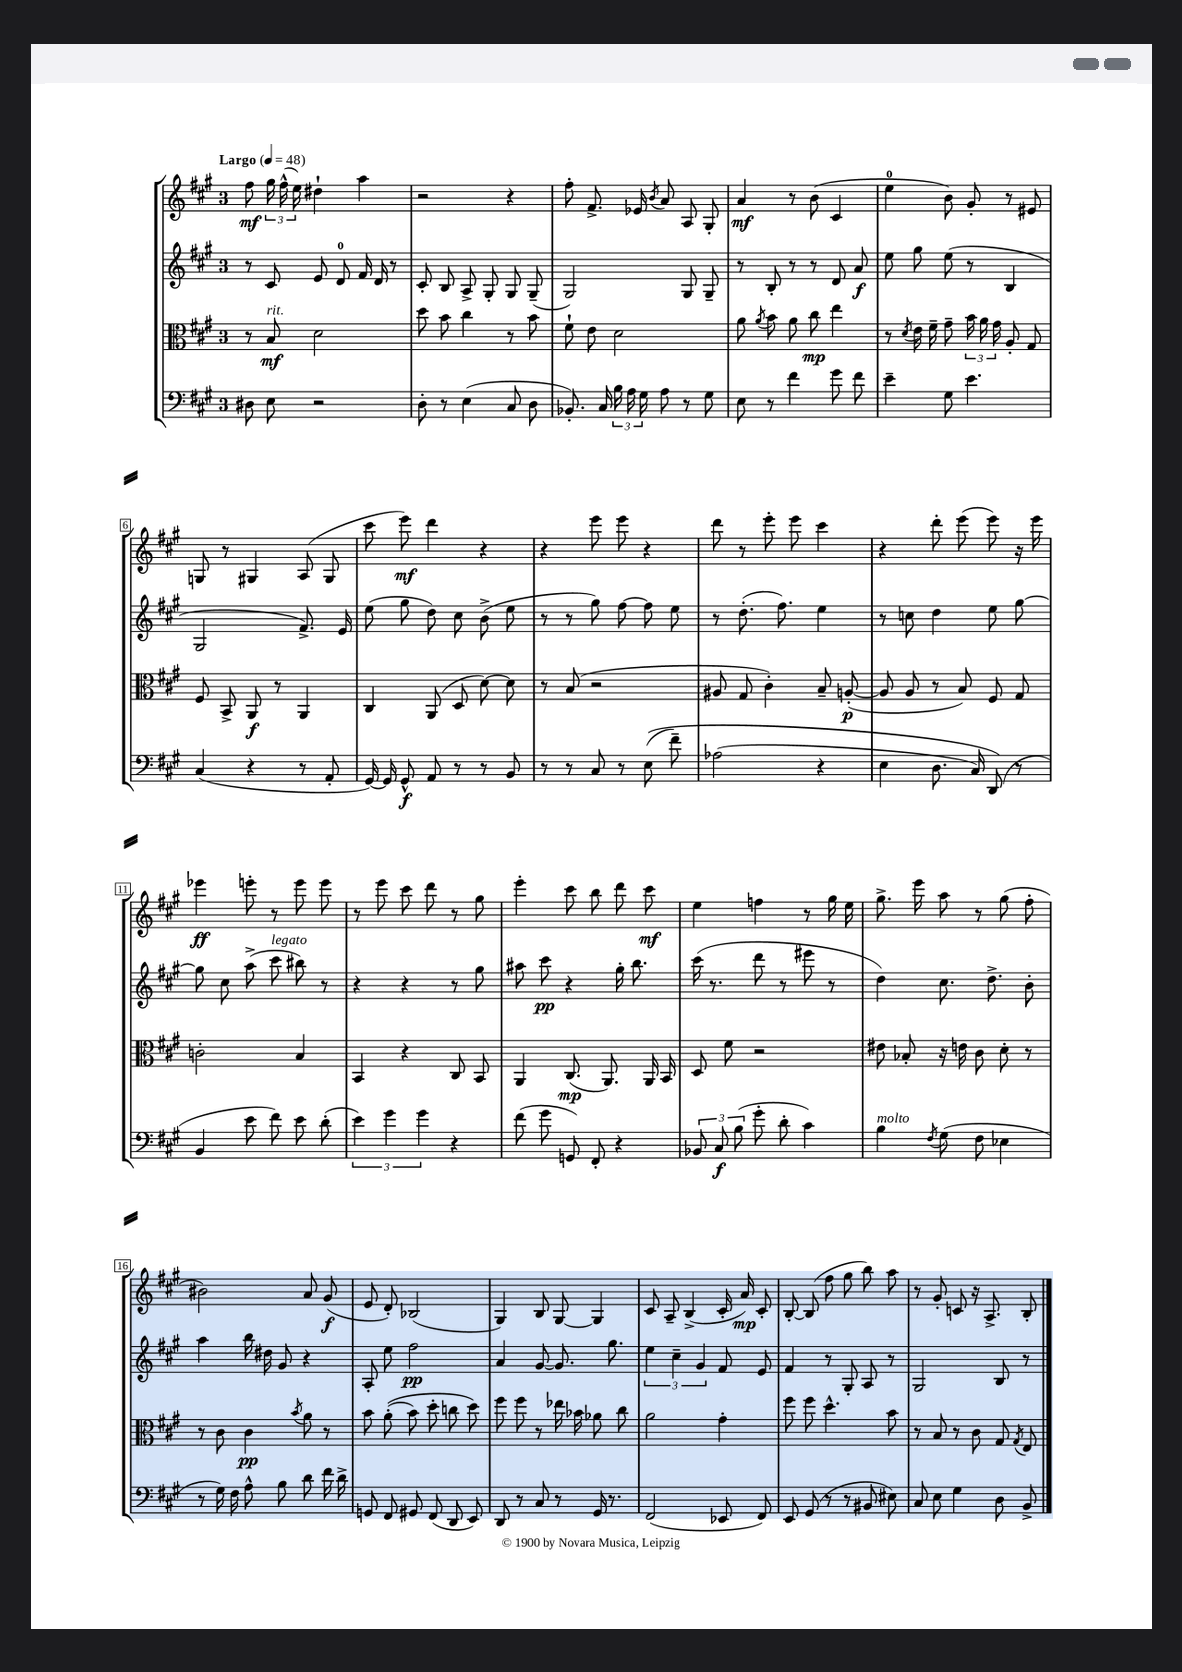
<<
\new StaffGroup <<
\new Staff = "s0" {
    \clef treble \key a \major \once \override Staff.TimeSignature.style = #'single-digit \time 3/4 \tempo "Largo" 4 = 48
    \autoBeamOff fis''8\mf \tuplet 3/2 { gis''16 fis''16-^( e''16) } dis''4-! a''4 |
    r2 r4 |
    fis''8-. fis'8.-> ees'16 \acciaccatura { b'8 } a'8 a8 gis8-. |
    a'4\mf r8 b'8( cis'4 |
    e''4-0 b'8) gis'8-. r8 eis'8 |
    g8 r8 gis4 a8( gis8 |
    cis'''8 e'''8\mf) d'''4 r4 |
    r4 e'''8 e'''8 r4 |
    d'''8 r8 e'''8-. e'''8 cis'''4 |
    r4 d'''8-. e'''8( e'''8) r16 e'''16 |
    ees'''4\ff e'''8-. r8 e'''8 e'''8 |
    r8 e'''8 cis'''8 d'''8 r8 gis''8 |
    e'''4-. cis'''8 b''8 d'''8 cis'''8\mf |
    e''4 f''4 r8 gis''16 e''16 |
    gis''8.-> e'''16 a''8 r8 gis''8( fis''8-. |
    bis'2) a'8 gis'8\f( |
    e'8 d'8-.) bes2( |
    gis4) b8 gis8~ gis4 |
    cis'8 a8-- b4->( cis'16-. a'16\mp) cis'8-. |
    b8~-. b8( fis''8 gis''8 b''8) a''8 |
    r8 gis'8-. c'8 r16 a8.-> b8-. \bar "|." |
}
\new Staff = "s1" {
    \clef treble \key a \major \once \override Staff.TimeSignature.style = #'single-digit \time 3/4
    \autoBeamOff r8 cis'8 e'8 d'8-0 fis'16 d'16 r8 |
    cis'8-. b8 a8-> gis8-. gis8 gis8--( |
    gis2) gis8 gis8-- |
    r8 b8-. r8 r8 d'8 a'8\f |
    e''8 gis''8 e''8( r8 b4 |
    gis2 fis'8.->) e'16 |
    e''8( gis''8 d''8) cis''8 b'8->( e''8 |
    r8 r8 gis''8) fis''8~ fis''8 e''8 |
    r8 d''8.-.( fis''8.) e''4 |
    r8 c''8 d''4 e''8 gis''8~ |
    gis''8 cis''8 a''8->( cis'''8^\markup { \italic "legato" } bis''8) r8 |
    r4 r4 r8 gis''8 |
    ais''8 cis'''8\pp r4 gis''16-. b''8. |
    cis'''16( r8. d'''8 r8 eis'''8 r8 |
    d''4) cis''8. d''8.-> b'8-. |
    a''4 b''16 dis''16 gis'8 r4 |
    a8-. e''8 fis''2\pp |
    a'4 gis'8~ gis'8. gis''8. |
    \tuplet 3/2 { e''4 cis''4-- gis'4 } fis'8 e'8 |
    fis'4 r8 gis8-. a8 r8 |
    gis2 b8 r8 \bar "|." |
}
\new Staff = "s2" {
    \clef alto \key a \major \once \override Staff.TimeSignature.style = #'single-digit \time 3/4
    \autoBeamOff r8 b8\mf^\markup { \italic "rit." } d'2 |
    d''8 b'8 cis''4 r8 b'8 |
    fis'8-! e'8 d'2 |
    a'8 \acciaccatura { a'8 } b'8 a'8 cis''8\mp e''4 |
    r8 \acciaccatura { d'8 } e'16 fis'16-- gis'8-- \tuplet 3/2 { b'16 a'16 gis'16 } a8-. gis8 |
    fis8 b,8-> a,8\f r8 a,4 |
    cis4 a,8( d8 d'8~) d'8 |
    r8 b8( r2 |
    ais8 gis8 cis'4-.) b8-- a8~-.\p( |
    a8 a8 r8 b8) fis8 gis8 |
    c'2-. b4 |
    b,4 r4 cis8 b,8 |
    a,4 cis8.\mp( a,8.) a,16 b,16 |
    d8 fis'8 r2 |
    eis'8 bes8-. r16 e'16 cis'8 d'8-. r8 |
    r8 cis'8 cis'4\pp \acciaccatura { b'8 } a'8 r8 |
    b'8 a'8-.(\( b'8) d''8-. c''8 d''8\) |
    fis''8 fis''8 r8 ees''16 bes'16 aes'8 cis''8 |
    a'2 gis'4-. |
    fis''8 fis''8 d''4.-^ b'8 |
    r8 b8 r8 cis'8 gis8 \acciaccatura { gis8 } e8 \bar "|." |
}
\new Staff = "s3" {
    \clef bass \key a \major \once \override Staff.TimeSignature.style = #'single-digit \time 3/4
    \autoBeamOff dis8 e8 r2 |
    d8-. r8 e4( cis8 d8 |
    bes,8.-.) cis16 \tuplet 3/2 { b16 a16 gis16 } a8 r8 gis8 |
    e8 r8 fis'4 gis'8 fis'8 |
    e'4-- gis8 e'4. |
    cis4( r4 r8 a,8-. |
    gis,16~) gis,16 gis,8-^\f a,8 r8 r8 b,8 |
    r8 r8 cis8 r8 e8(\( fis'8--) |
    aes2( r4 |
    e4 d8. cis16) d,8(\) r8 |
    b,4 e'8 fis'8) e'8 d'8-.( |
    \tuplet 3/2 { e'4) gis'4 gis'4 } r4 |
    fis'8( gis'8 g,8) fis,8-. r4 |
    \tuplet 3/2 { bes,8 cis8\f b8( } gis'8-. d'8-. cis'4) |
    b4^\markup { \italic "molto" } \acciaccatura { fis8 } gis8( fis8 ees4 |
    r8 gis16) fis16 a8-^ b8 d'8 fis'16 d'16-> |
    g,8 fis,8 gis,8 fis,8( d,8 e,8) |
    d,8 r8 cis8 r8 gis,16 r8. |
    fis,2( ees,8 fis,8) |
    e,8 gis,8( r8 r8 bis,8 eis8) |
    cis8 e8 gis4 d8 b,8-> \bar "|." |
}
>>
>>
\layout { \context { \Score \override BarNumber.stencil = #(make-stencil-boxer 0.1 0.3 ly:text-interface::print) } }
